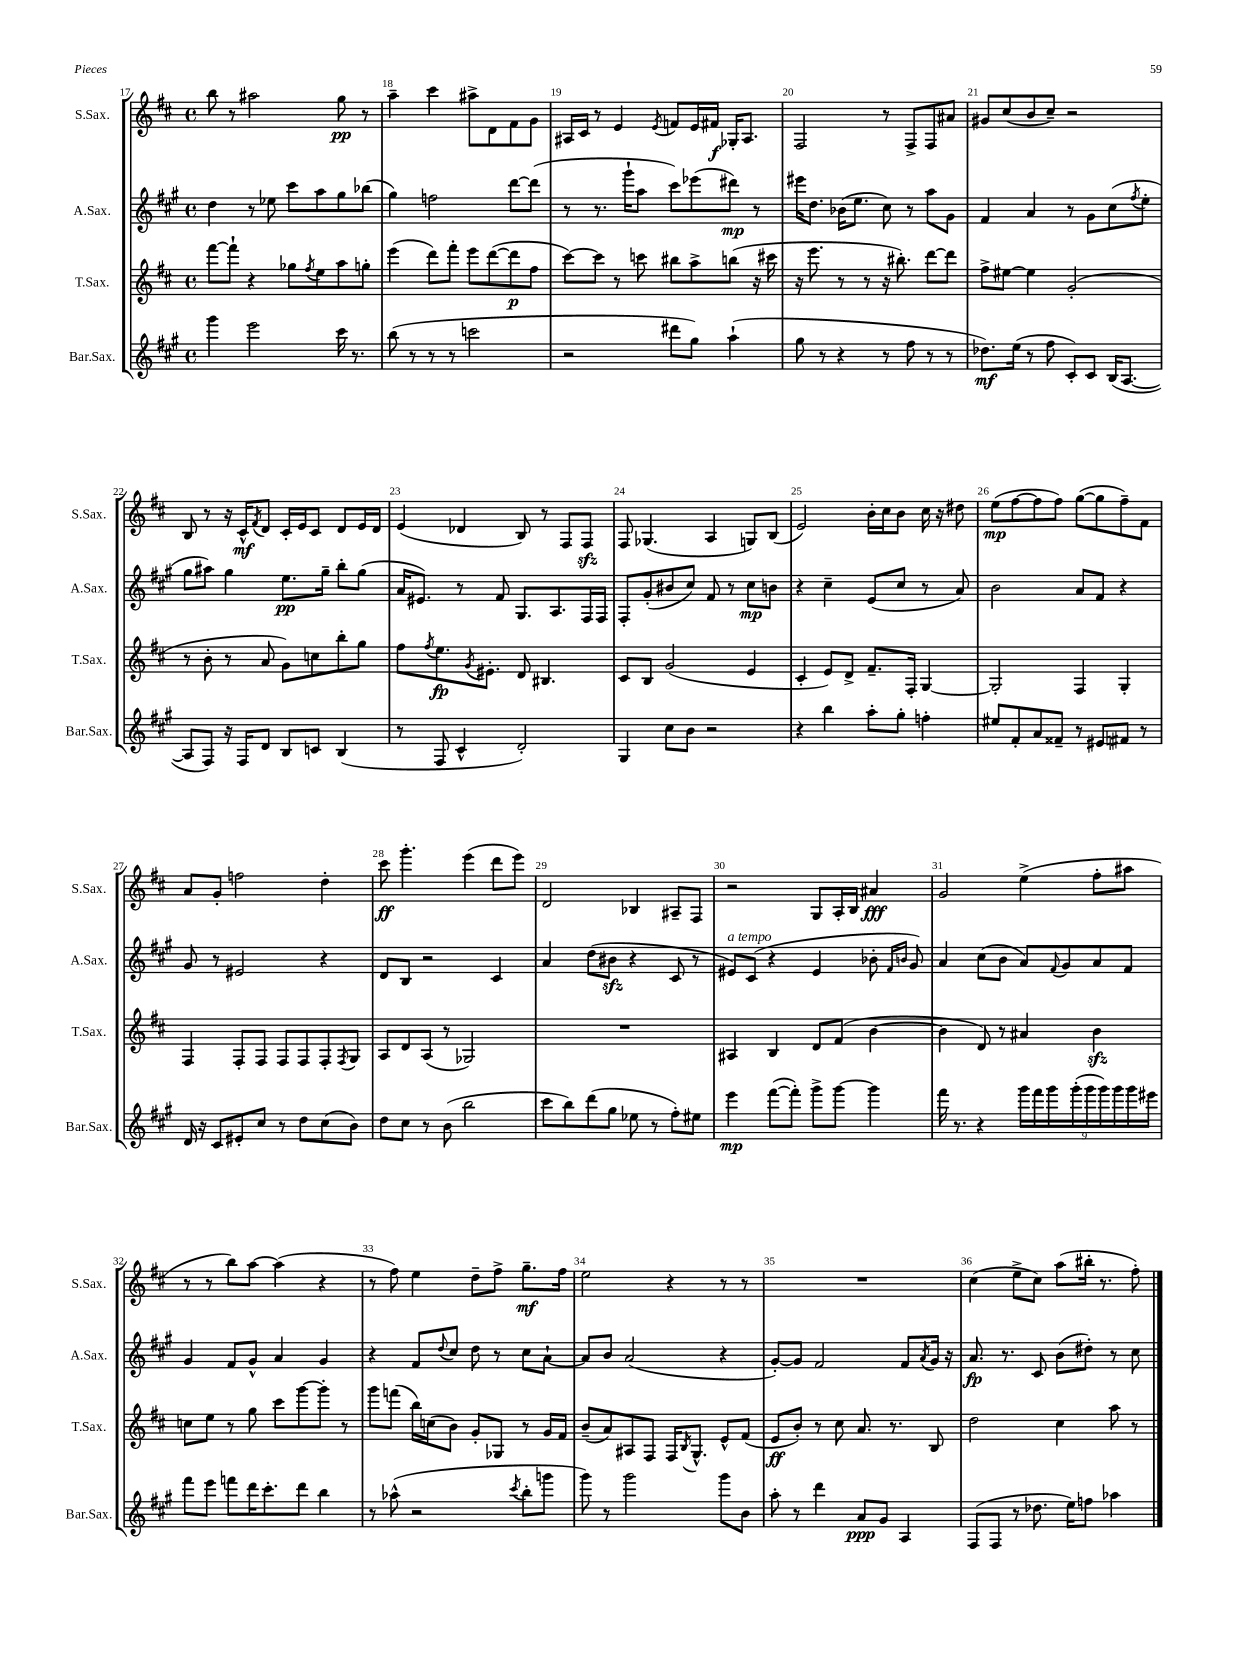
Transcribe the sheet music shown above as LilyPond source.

<<
\new StaffGroup <<
\new Staff = "s0" \with { instrumentName = "S.Sax." shortInstrumentName = "S.Sax." } {
    \clef treble \key d \major \defaultTimeSignature \time 4/4
    b''8 r8 ais''2 g''8\pp r8 |
    a''4-- cis'''4 ais''8-> d'8 fis'8 g'8 |
    ais16 cis'16 r8 e'4 \acciaccatura { e'8 } f'8 e'16 fis'16\f ges16-. ais8. |
    fis2 r8 fis8-> fis8 ais'8 |
    gis'8 cis''8( b'8 cis''8--) r2 |
    b8 r8 r16 cis'16-^\mf \acciaccatura { fis'8 } d'8 cis'16-. e'16 cis'8 d'8 e'16 d'16 |
    e'4( des'4 b8) r8 fis8 fis8\sfz |
    fis8 ges4.( a4 g8) b8( |
    e'2) b'16-. cis''16 b'8 cis''16 r16 dis''8 |
    e''8\mp( fis''8~ fis''8 fis''8) g''8~( g''8 fis''8--) fis'8 |
    a'8 g'8-. f''2 d''4-. |
    cis'''8\ff g'''4.-. e'''4( d'''8 e'''8) |
    d'2 bes4 ais8-- fis8 |
    r2 g8 a16-. b16 ais'4\fff |
    g'2 e''4->( fis''8-. ais''8 |
    r8 r8 b''8) a''8~ a''4( r4 |
    r8 fis''8) e''4 d''8-- fis''8-> g''8.--\mf fis''16 |
    e''2 r4 r8 r8 |
    R1 |
    cis''4( e''8-> cis''8) a''8( bis''16-. r8. fis''8-.) \bar "|." |
}
\new Staff = "s1" \with { instrumentName = "A.Sax." shortInstrumentName = "A.Sax." } {
    \clef treble \key a \major \defaultTimeSignature \time 4/4
    d''4 r8 ees''8 cis'''8 a''8 gis''8 bes''8( |
    gis''4) f''2 d'''8~ d'''8( |
    r8 r8. gis'''16-! a''8 cis'''8) ees'''8( dis'''8\mp) r8 |
    eis'''16 d''8. bes'16( e''8. cis''8) r8 a''8 gis'8 |
    fis'4 a'4 r8 gis'8 cis''8( \acciaccatura { fis''8 } e''8-. |
    gis''8 ais''8) gis''4 e''8.\pp gis''16-- b''8-. gis''8( |
    a'16 eis'8.) r8 fis'8 gis8. a8. fis16 fis16 |
    fis8-. gis'8-.( bis'8 cis''8) fis'8 r8 cis''8\mp b'8 |
    r4 cis''4-- e'8( cis''8 r8 a'8) |
    b'2 a'8 fis'8 r4 |
    gis'8 r8 eis'2 r4 |
    d'8 b8 r2 cis'4 |
    a'4 d''8( bis'8\sfz r4 cis'8 r8 |
    eis'8^\markup { \italic "a tempo" }) cis'8( r4 eis'4 bes'8-. \grace { fis'16 b'16 } gis'8) |
    a'4 cis''8( b'8 a'8) \appoggiatura { fis'8 } gis'8 a'8 fis'8 |
    gis'4 fis'8 gis'8-^ a'4 gis'4 |
    r4 fis'8 \appoggiatura { d''8 } cis''8 d''8 r8 cis''8 a'8~-! |
    a'8 b'8 a'2( r4 |
    gis'8~-.) gis'8 fis'2 fis'8 \acciaccatura { a'8 } gis'16 r16 |
    a'8.\fp r8. cis'8 b'8( dis''8-.) r8 cis''8 \bar "|." |
}
\new Staff = "s2" \with { instrumentName = "T.Sax." shortInstrumentName = "T.Sax." } {
    \clef treble \key d \major \defaultTimeSignature \time 4/4
    fis'''8~ fis'''8-! r4 ges''8 \acciaccatura { fis''8 } e''8 a''8 g''8-. |
    e'''4( d'''8) fis'''8-. e'''8 d'''8~( d'''8\p fis''8 |
    cis'''8~) cis'''8 r8 c'''8 bis''8 a''8-> b''8( r16 cis'''16 |
    r16 e'''8. r8 r8 r16 bis''8.-.) d'''8~ d'''8 |
    fis''8-> eis''8~ eis''4 g'2-.( |
    r8 b'8-. r8 a'8 g'8) c''8 b''8-. g''8 |
    fis''8 \acciaccatura { fis''8 } e''8.\fp \acciaccatura { g'8 } eis'8.-. d'8 bis4. |
    cis'8 b8 g'2( e'4 |
    cis'4-. e'8) d'8-> fis'8.-- fis16-. g4~ |
    g2-. fis4 g4-. |
    fis4 fis8-. fis8 fis8 fis8 fis8-. \acciaccatura { fis8 } g8 |
    a8 d'8 a8( r8 ges2) |
    R1 |
    ais4 b4 d'8 fis'8( b'4~ |
    b'4 d'8) r8 ais'4 b'4\sfz |
    c''8 e''8 r8 g''8 cis'''8 g'''8~ g'''8-. r8 |
    g'''8 f'''8( b''16) c''16( b'8) g'8-. ges8 r8 g'16 fis'16 |
    b'8--( a'8) ais8 fis8 fis16 \acciaccatura { b8 } g8.-^ e'8-^ fis'8( |
    e'8\ff b'8-.) r8 cis''8 a'8. r8. b8 |
    d''2 cis''4 a''8 r8 \bar "|." |
}
\new Staff = "s3" \with { instrumentName = "Bar.Sax." shortInstrumentName = "Bar.Sax." } {
    \clef treble \key a \major \defaultTimeSignature \time 4/4
    gis'''4 e'''2 cis'''16 r8. |
    b''8( r8 r8 r8 c'''2 |
    r2 dis'''8 gis''8) a''4-!( |
    gis''8 r8 r4 r8 fis''8 r8 r8 |
    des''8.\mf) e''16( r8 fis''8 cis'8-.) cis'8 b16( a8.~ |
    a8 fis8) r16 fis16 d'8 b8 c'8 b4( |
    r8 fis8 cis'4-^ d'2-.) |
    gis4 cis''8 b'8 r2 |
    r4 b''4 a''8-. gis''8-. f''4-. |
    eis''8 fis'8-. a'8 fisis'8-- r8 eis'8 fis'8 r8 |
    d'16 r16 cis'8 eis'8-. cis''8 r8 d''8 cis''8( b'8) |
    d''8 cis''8 r8 b'8( b''2 |
    cis'''8 b''8) d'''8( gis''8 ees''8 r8 fis''8-.) eis''8 |
    e'''4\mp fis'''8~( fis'''8-.) gis'''8-> gis'''8~ gis'''4 |
    fis'''16 r8. r4 \tuplet 9/8 { gis'''16 fis'''16 gis'''16 gis'''16-.( gis'''16 gis'''16) gis'''16 gis'''16 eis'''16 } |
    fis'''8 e'''8 f'''8 d'''16 cis'''8.-. d'''8 b''4 |
    r8 aes''8-^( r2 \acciaccatura { cis'''8 } b''8-. g'''8 |
    gis'''8) r8 gis'''2 gis'''8 b'8 |
    a''8-. r8 d'''4 a'8\ppp gis'8 a4 |
    fis8( fis8 r8 des''8. e''16) f''8 aes''4 \bar "|." |
}
>>
>>
\layout { \context { \Score currentBarNumber = #17 \override BarNumber.break-visibility = ##(#f #t #t) barNumberVisibility = #all-bar-numbers-visible } }
